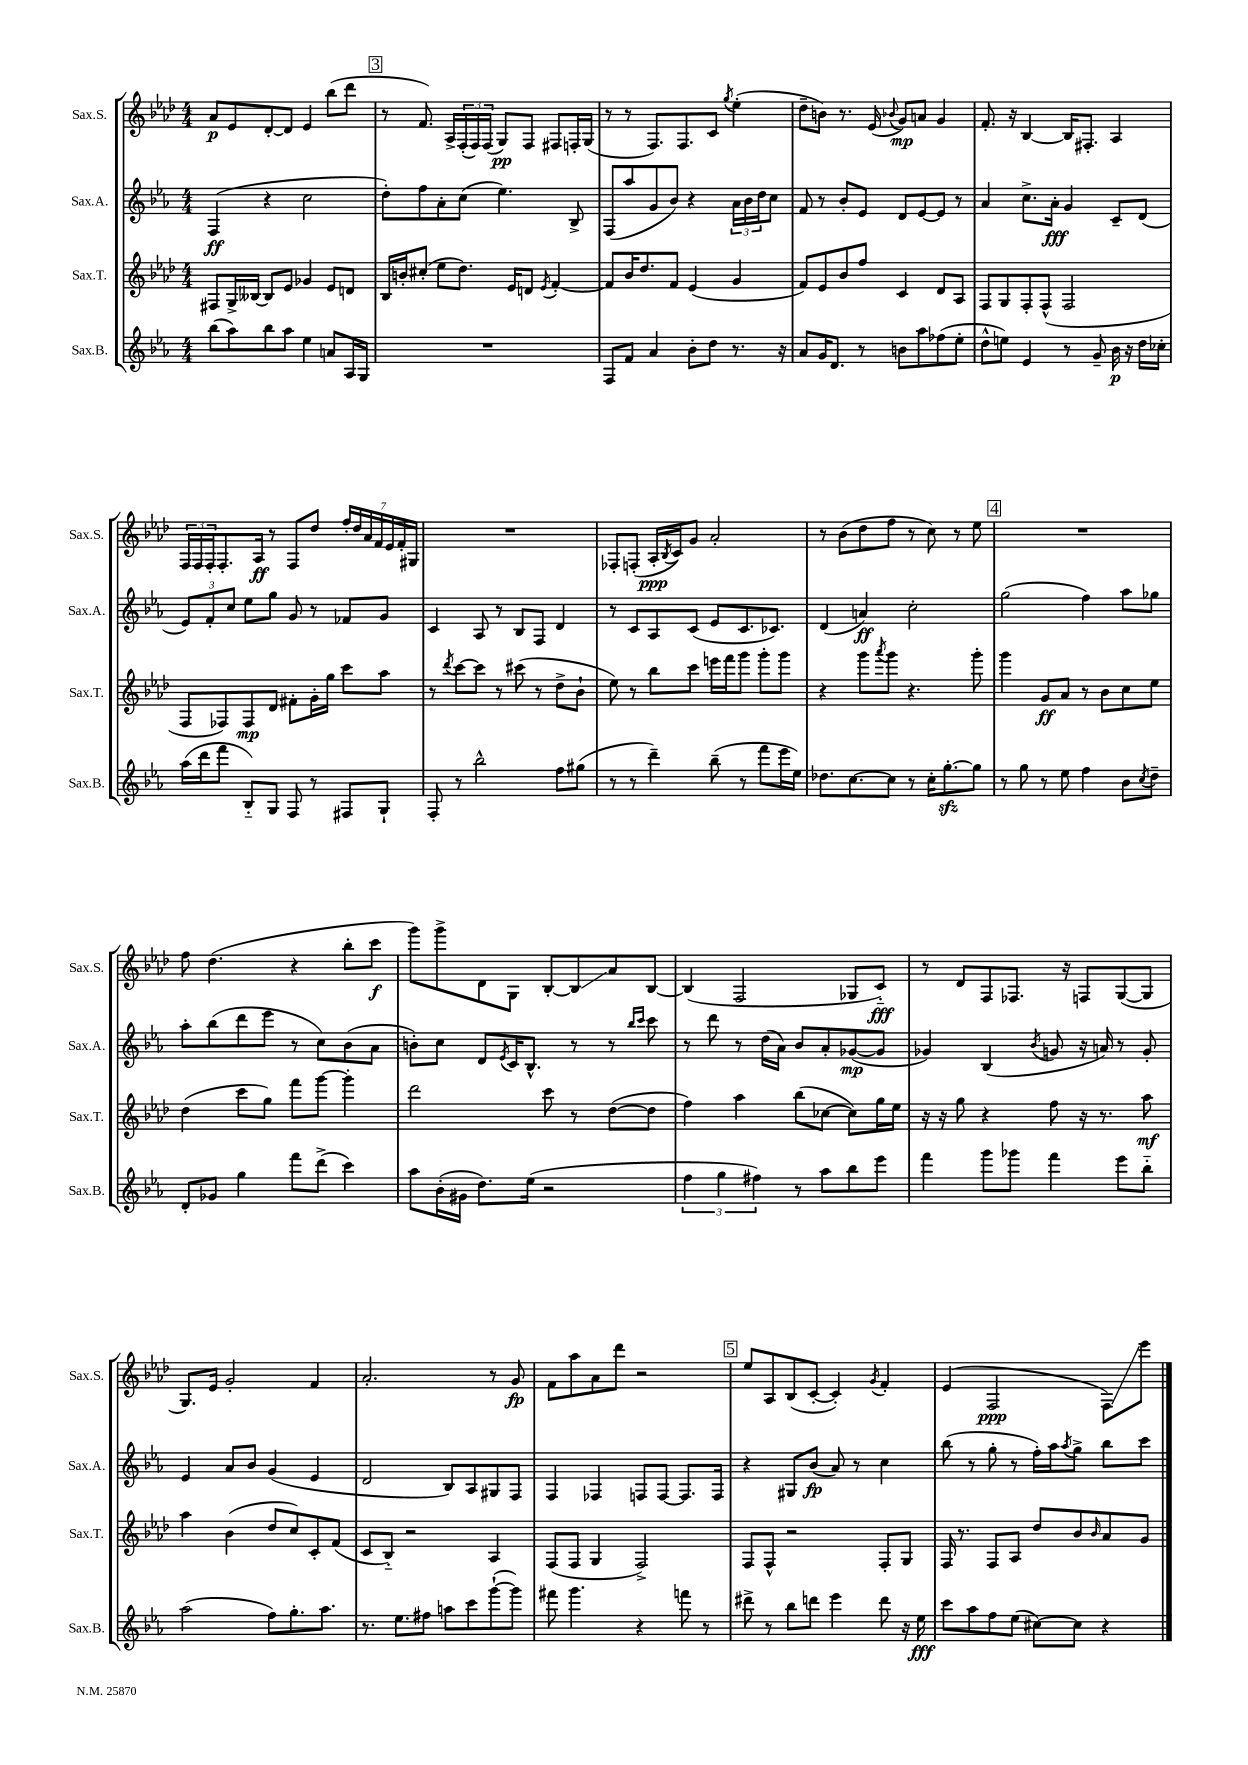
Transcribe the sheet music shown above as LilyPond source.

<<
\new StaffGroup <<
\new Staff = "s0" \with { instrumentName = "Sax.S." shortInstrumentName = "Sax.S." } {
    \clef treble \key aes \major \numericTimeSignature \time 4/4
    aes'8\p ees'8 des'8~-. des'8 ees'4 bes''8( des'''8 |
    \mark \markup { \box "3" } r8 f'8.) aes16-> \tuplet 3/2 { f16-.( f16) f16( } g8\pp) f8 fis8 f16-. g16( |
    r8 r8 f8.) f8. c'8 \acciaccatura { g''8 } ees''4-.( |
    des''8-- b'8) r8. ees'16( \appoggiatura { bes'8 } g'8\mp) a'8 g'4 |
    f'8.-. r16 bes4~ bes16 fis8.-. aes4 |
    \tuplet 3/2 { f16 f16 f16-. } f8.-. aes16\ff r8 f8 des''8 \tuplet 7/4 { f''16-. des''16 aes'16 f'16 ees'16 f'16-. gis16 } |
    R1 |
    fes8-. f8-.( aes16-.\ppp \acciaccatura { bes8 } c'16) g'8 aes'2-. |
    r8 bes'8( des''8 f''8 r8 c''8) r8 ees''8 |
    \mark \markup { \box "4" } R1 |
    f''8 des''4.( r4 bes''8-. c'''8\f |
    g'''8) g'''8-> des'8 g8 bes8~-. bes8\glissando aes'8 bes8~ |
    bes4( f2 ges8 c'8-_\fff) |
    r8 des'8 f8 fes8. r16 f8 g8~( g8 |
    g8.) ees'16 g'2-. f'4 |
    aes'2.-. r8 g'8\fp |
    f'8 aes''8 aes'8 des'''8 r2 |
    \mark \markup { \box "5" } ees''8 aes8 bes8( c'8~-. c'4-.) \acciaccatura { g'8 } f'4-. |
    ees'4( f2\ppp f8\glissando) ees'''8 \bar "|." |
}
\new Staff = "s1" \with { instrumentName = "Sax.A." shortInstrumentName = "Sax.A." } {
    \clef treble \key ees \major \numericTimeSignature \time 4/4
    f4\ff( r4 c''2 |
    \mark \markup { \box "3" } d''8-.) f''8 aes'8-. c''8( ees''4.) bes8-> |
    f8( aes''8 g'8 bes'8) r4 \tuplet 3/2 { aes'16 bes'16 d''16 } c''8 |
    f'8 r8 bes'8-. ees'8 d'8 ees'8~ ees'8 r8 |
    aes'4 c''8.-> aes'16-.\fff g'4 c'8-- d'8( |
    \tuplet 3/2 { ees'8) f'8-. c''8 } ees''8 g''8 g'8 r8 fes'8 g'8 |
    c'4 aes8 r8 bes8 f8 d'4 |
    r8 c'8 aes8 c'8( ees'8 c'8. ces'8.) |
    d'4( a'4\ff) c''2-. |
    \mark \markup { \box "4" } g''2( f''4) aes''8 ges''8 |
    aes''8-. bes''8( d'''8 ees'''8 r8 c''8) bes'8( aes'8 |
    b'8-.) c''8 d'8 \acciaccatura { ees'8 } c'16 bes8.-^ r8 r8 \grace { bes''16 c'''16 } c'''8 |
    r8 d'''8 r8 d''16( aes'16) bes'8 aes'8-. ges'8~\mp( ges'8 |
    ges'4) bes4( \acciaccatura { bes'8 } g'8 r16 a'16) r8 g'8-. |
    ees'4 aes'8 bes'8 g'4( ees'4 |
    d'2 bes8) aes8 gis8 f8 |
    f4 fes4 f8 f8~ f8. f16 |
    \mark \markup { \box "5" } r4 gis8 bes'8\fp( aes'8) r8 c''4 |
    bes''8( r8 g''8-. r8 f''16-.) aes''16 \acciaccatura { aes''8 } g''8-> bes''8 c'''8 \bar "|." |
}
\new Staff = "s2" \with { instrumentName = "Sax.T." shortInstrumentName = "Sax.T." } {
    \clef treble \key aes \major \numericTimeSignature \time 4/4
    fis8 g16-> beses16~ beses8 ees'8 ges'4 ees'8 d'8 |
    \mark \markup { \box "3" } bes16 b'16-. cis''8-.( ees''8 des''8.) ees'16 d'8 \acciaccatura { ees'8 } f'4~-. |
    f'8 bes'16 des''8. f'8 ees'4( g'4 |
    f'8) ees'8 bes'8 f''8 c'4 des'8 aes8 |
    f8 g8 f8-. f8-^( f2 |
    f8 fes8) fes8\mp des'8 fis'8-. g'16-. g''16 c'''8 aes''8 |
    r8 \acciaccatura { des'''8 } c'''8~ c'''8 r8 cis'''8( r8 des''8-> bes'8-! |
    ees''8) r8 bes''8 c'''8 e'''16 f'''16 g'''8 g'''8-. g'''8 |
    r4 g'''8 \acciaccatura { aes'''8 } g'''8 r4. g'''8-. |
    \mark \markup { \box "4" } g'''4 g'8\ff aes'8 r8 bes'8 c''8 ees''8 |
    des''4( c'''8 g''8) f'''8 g'''8~ g'''4-. |
    des'''2 c'''8 r8 des''8~( des''8 |
    f''4) aes''4 bes''8( ces''8~ ces''8) g''16 ees''16 |
    r16 r16 g''8 r4 f''8 r16 r8. aes''8\mf |
    aes''4 bes'4( des''8 c''8) c'8-. f'8( |
    c'8 bes8-_) r2 aes4 |
    f8( f8 g4 f2->) |
    \mark \markup { \box "5" } f8 f8-^ r2 f8-. g8 |
    f16 r8. f8 aes8 des''8 bes'8 \grace { bes'16 } aes'8 g'8 \bar "|." |
}
\new Staff = "s3" \with { instrumentName = "Sax.B." shortInstrumentName = "Sax.B." } {
    \clef treble \key ees \major \numericTimeSignature \time 4/4
    bes''8( aes''8) bes''8 aes''8 ees''4 a'8 aes16 g16 |
    \mark \markup { \box "3" } R1 |
    f8 f'8 aes'4 bes'8-. d''8 r8. r16 |
    aes'8 g'16 d'8. r8 b'8 aes''8 fes''8( ees''8-. |
    d''8-^ e''8) ees'4 r8 g'8-- bes'16\p r16 d''16 ces''16-. |
    aes''16( d'''16 f'''8 bes8-_) g8 f8 r8 fis8 g8-! |
    f8-. r8 bes''2-^ f''8 gis''8( |
    r8 r8 d'''4--) bes''8--( r8 f'''8 ees'''16 ees''16) |
    des''8. c''8.~ c''8 r8 c''16-. g''8.~-.\sfz g''8 |
    \mark \markup { \box "4" } r8 g''8 r8 ees''8 f''4 bes'8 \acciaccatura { c''8 } d''8-- |
    d'8-. ges'8 g''4 f'''8 d'''8->( c'''4) |
    aes''8 bes'16-.( gis'16 d''8.) ees''16( r2 |
    \tuplet 3/2 { f''4 g''4 fis''4) } r8 aes''8 bes''8 ees'''8 |
    f'''4 g'''8 ges'''8 f'''4 ees'''8 bes''8-_ |
    aes''2( f''8) g''8.-. aes''8. |
    r8. ees''8. fis''8 a''8 c'''8 g'''8~-!( g'''8) |
    fis'''8 g'''4. r4 f'''8 r8 |
    \mark \markup { \box "5" } dis'''8-> r8 bes''8 d'''8 ees'''4 d'''8 r16 ees''16\fff |
    c'''8 aes''8 f''8 ees''8( cis''8~) cis''8 r4 \bar "|." |
}
>>
>>
\layout { \context { \Score \remove "Bar_number_engraver" } }
